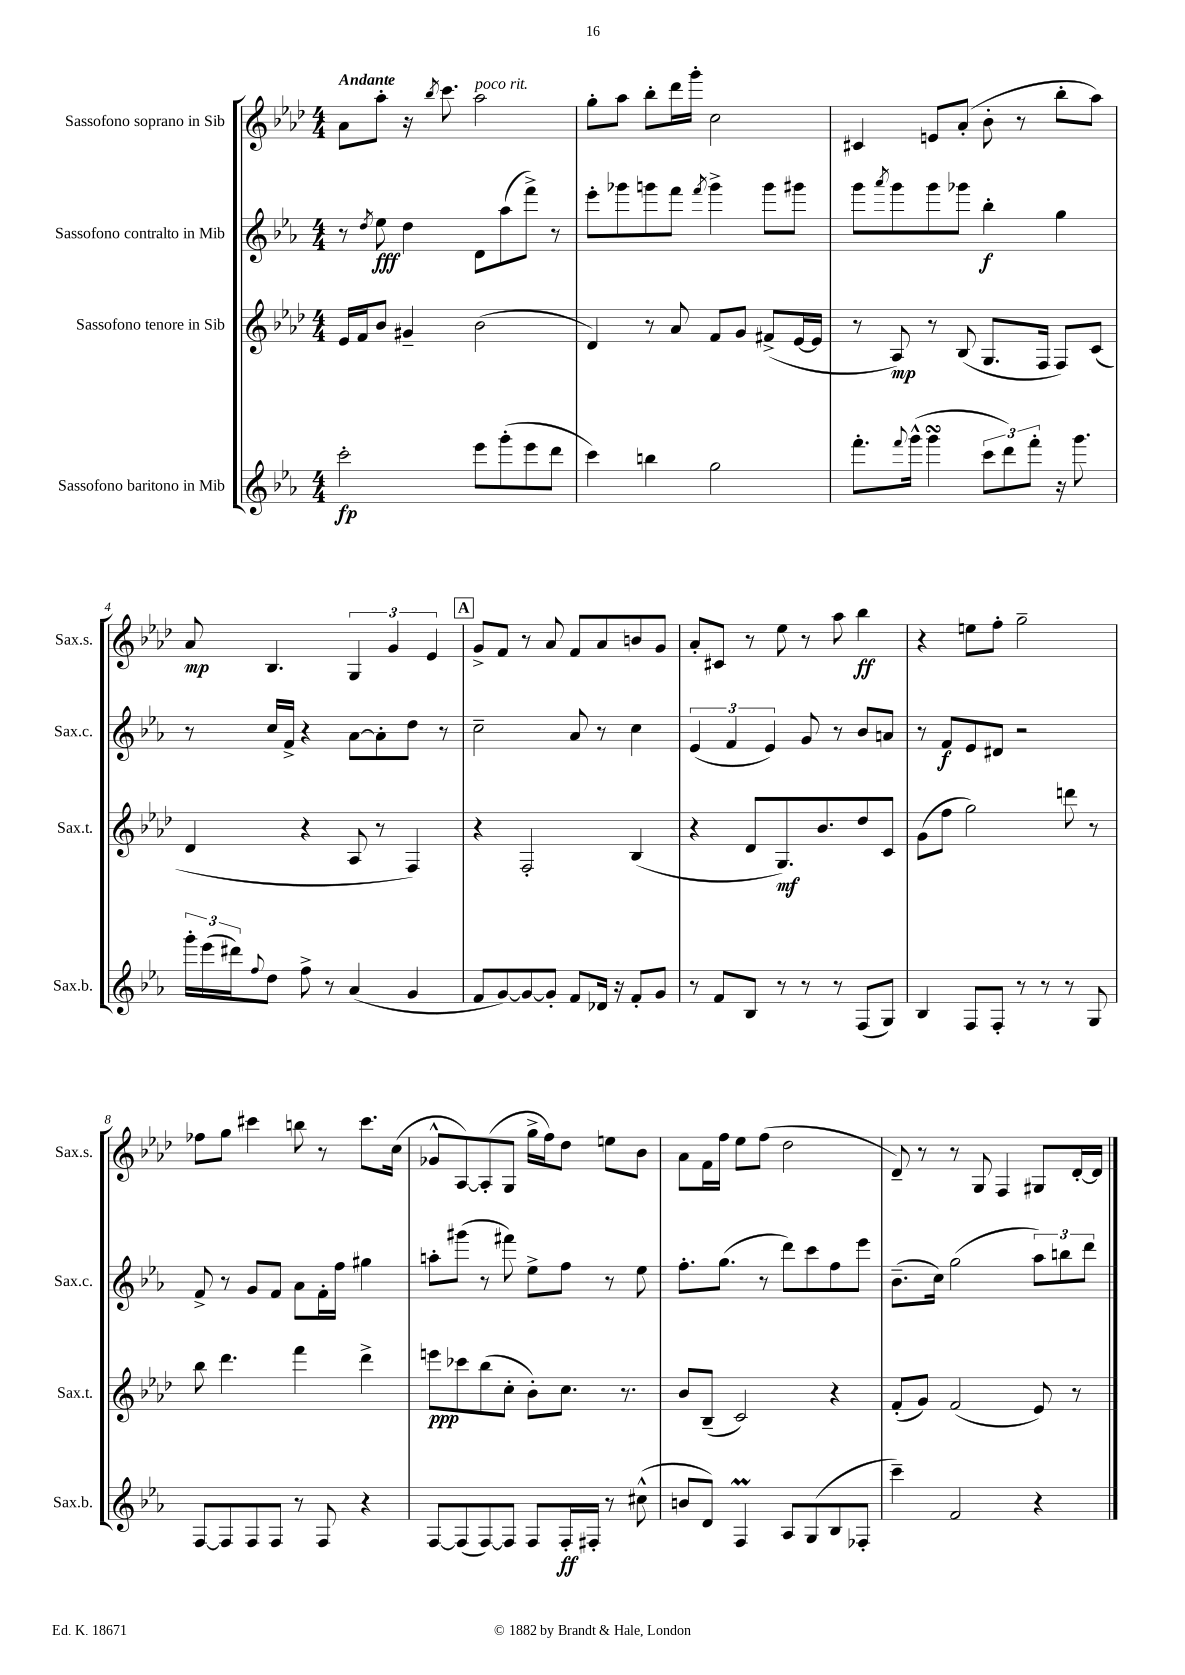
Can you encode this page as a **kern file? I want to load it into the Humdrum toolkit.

**kern	**kern	**kern	**kern
*staff4	*staff3	*staff2	*staff1
*clefG2	*clefG2	*clefG2	*clefG2
*k[b-e-a-]	*k[b-e-a-d-]	*k[b-e-a-]	*k[b-e-a-d-]
*M4/4	*M4/4	*M4/4	*M4/4
2ccc'	16e-	8r	8a-
.	16f	.	.
.	.	8qdd	.
.	8b-	8ee-	8aa-'
.	4g#~	4dd	16r
.	.	.	8qbb-
.	.	.	8.ccc
8eee-	(2b-	8d	2aa-
(8ggg'	.	(8aa-	.
8eee-	.	8fff^)	.
8ddd	.	8r	.
=	=	=	=
4ccc)	4d-)	8eee-'	8gg'
.	.	8ggg-	8aa-
4bb	8r	8ggg	8bb-'
.	8a-	8fff	16ddd-
.	.	.	16ggg'
.	.	8qfff	.
2gg	8f	4ggg^	2cc
.	8g	.	.
.	(8f#^	8ggg	.
.	[16e-	8ggg#	.
.	16e-]	.	.
=	=	=	=
8.fff'	8r	8ggg	4c#
.	.	8qaaa-	.
.	8A-)	8ggg	.
8qqfff	.	.	.
(16ggg^^	.	.	.
4ggg	8r	8ggg	8e
.	(8B-	8ggg-	(8a-'
12ccc	8.G	4bb-'	8b-'
12ddd)	.	.	.
.	.	.	8r
12fff'	.	.	.
.	16F	.	.
16r	8F)	4gg	8bb-'
8.ggg	.	.	.
.	(8c	.	8aa-)
=	=	=	=
24ggg'	4d-	8r	8a-
(24eee-	.	.	.
24ddd#)	.	.	.
8qqff	.	.	.
8dd	.	16cc	4.B-
.	.	16f^	.
8ff^	4r	4r	.
8r	.	.	.
(4a-	8A-	[8a-	6G
.	8r	8a-']	.
.	.	.	6g
4g	4F)	8dd	.
.	.	.	6e-
.	.	8r	.
=	=	=	=
8f	4r	2cc~	8g^
[8g)	.	.	8f
8g_	2F'	.	8r
8g']	.	.	8a-
8f	.	8a-	8f
16d-	.	8r	8a-
16r	.	.	.
8f'	(4B-	4cc	8b
8g	.	.	8g
=	=	=	=
8r	4r	(6e-	8a-'
8f	.	.	8c#
.	.	6f	.
8B-	8d-	.	8r
.	.	6e-)	.
8r	8.G)	.	8ee-
8r	.	8g	8r
.	8.b-	.	.
8r	.	8r	8aa-
(8F	8dd-	8b-	4bb-
8G)	8c	8a	.
=	=	=	=
4B-	(8g	8r	4r
.	8ff	8f	.
8F	2gg)	8e-	8ee
8F'	.	8d#	8ff'
8r	.	2r	2gg~
8r	.	.	.
8r	8ddd	.	.
8G	8r	.	.
=	=	=	=
[8F	8bb-	8f^	8ff-
8F]	4.ddd-	8r	8gg
8F	.	8g	4ccc#
8F	.	8f	.
8r	4fff	8a-	8bb
8F	.	16f'	8r
.	.	16ff	.
4r	4ddd-^	4gg#	8.ccc#
.	.	.	(16cc
=	=	=	=
[8F	8eee	8aa'	8g-^^
(8F]	8ccc-	(8ggg#	[8A-)
[8F)	(8bb-	8r	(8A-']
8F]	8cc'	8fff#)	8G
8F	8b-')	8ee-^	16gg^
.	.	.	16ff)
16F'	8.cc	8ff	8dd-
16F#'	.	.	.
8r	.	8r	8ee
.	8.r	.	.
(8cc#^^	.	8ee-	8b-
=	=	=	=
8b	8b-	8.ff'	8a-
8d)	(8B-~	.	16f
.	.	(8.gg	16ff
4F	2c)	.	8ee-
.	.	8r	(8ff
8A-	.	8ddd)	2dd-
(8G	.	8ccc	.
8B-	4r	8ff	.
8F-'	.	8eee-	.
=	=	=	=
4ccc~)	(8f'	(8.b-~	8d-~)
.	8g)	.	8r
.	.	16cc)	.
2f	(2f	(2gg	8r
.	.	.	8G
.	.	.	4F
4r	8e-)	12aa-)	8G#
.	.	12bb	.
.	8r	.	[16d-'
.	.	12ddd	.
.	.	.	16d-]
==	==	==	==
*-	*-	*-	*-
